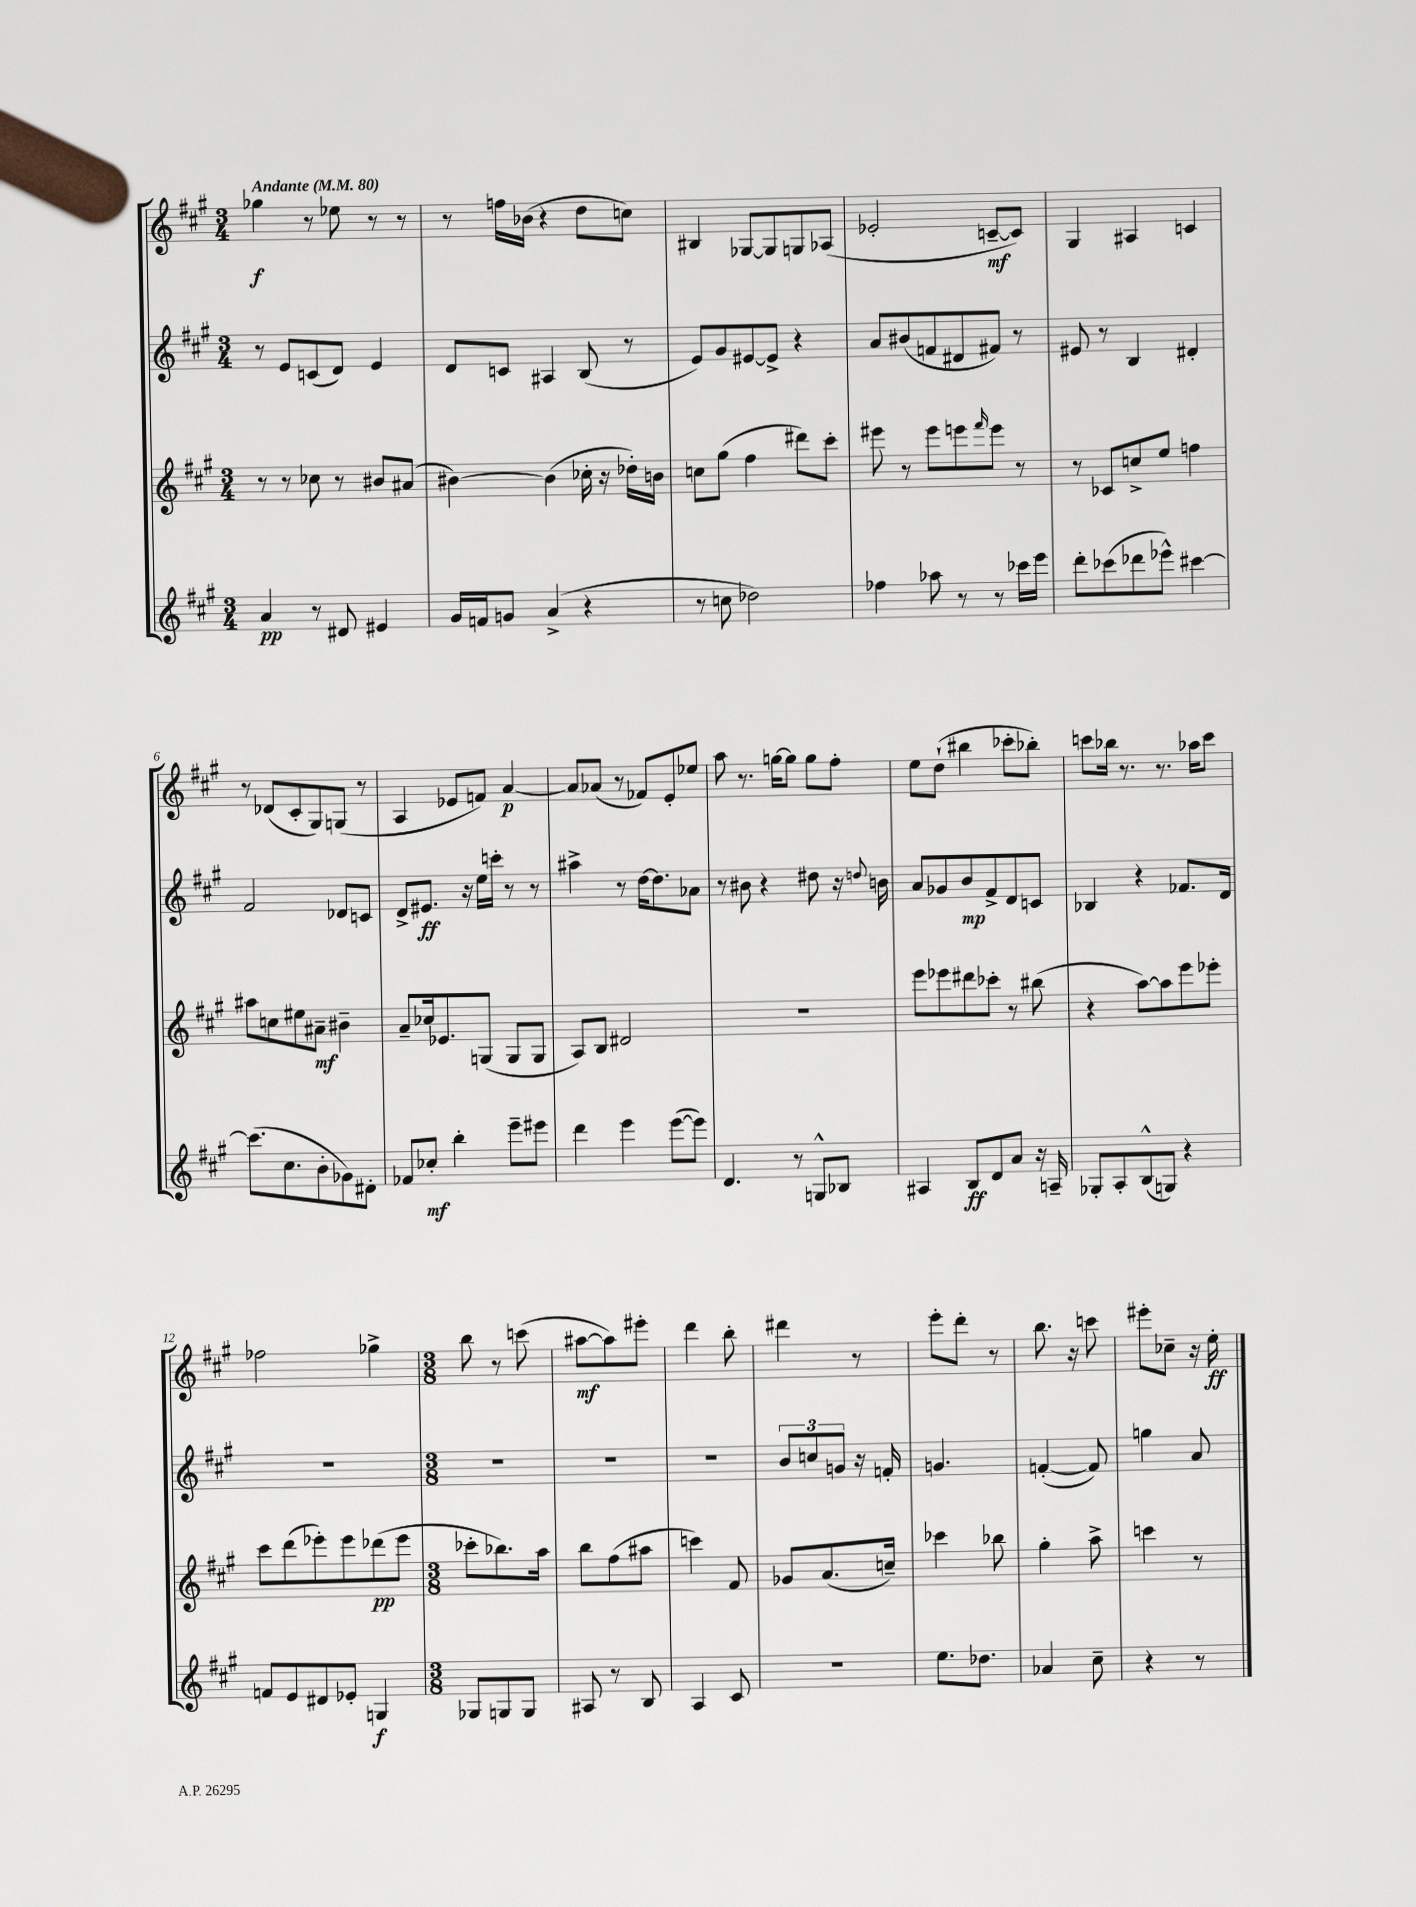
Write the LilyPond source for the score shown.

<<
\new StaffGroup <<
\new Staff = "s0" {
    \clef treble \key a \major \numericTimeSignature \time 3/4 \tempo "Andante" 4 = 80
    ges''4\f r8 ees''8 r8 r8 |
    r8 f''16 bes'16( r4 d''8 c''8) |
    bis4 ges8~ ges8 g8 aes8( |
    ees'2-. c'8~--\mf c'8) |
    gis4 ais4 c'4 |
    r8 des'8( cis'8-. gis8) g8( r8 |
    a4 ees'8 f'8) a'4~\p |
    a'8 aes'8( r8 fes'8) e'8-. ees''8 |
    a''8 r8. g''16~ g''8 g''8 fis''8-. |
    e''8 d''8-!( bis''4 ces'''8-. bes''8-.) |
    c'''8 bes''16 r8. r8. aes''16 c'''8 |
    fes''2 ges''4-> |
    \numericTimeSignature \time 3/8 b''8 r8 c'''8( |
    ais''8~\mf ais''8) eis'''8-. |
    d'''4 b''8-. |
    dis'''4 r8 |
    e'''8-. d'''8-. r8 |
    b''8. r16 c'''8 |
    eis'''8-. ces''8-- r16 e''16-.\ff \bar "|." |
}
\new Staff = "s1" {
    \clef treble \key a \major \numericTimeSignature \time 3/4
    r8 e'8 c'8( d'8) e'4 |
    d'8 c'8 ais4 b8( r8 |
    e'8) gis'8 eis'8~ eis'8-> r4 |
    a'8 bis'8( f'8 dis'8 fis'8) r8 |
    eis'8 r8 b4 dis'4-. |
    fis'2 des'8 c'8 |
    d'8-> eis'8.\ff r16 e''16 c'''16-. r8 r8 |
    ais''4-> r8 d''16~ d''8. aes'8 |
    r8 bis'8 r4 dis''8 r16 \appoggiatura { d''8 } b'16 |
    a'8 ges'8 b'8\mp fis'8-> d'8 c'8 |
    bes4 r4 fes'8. d'16 |
    R2. |
    \numericTimeSignature \time 3/8 R4. |
    R4. |
    R4. |
    \tuplet 3/2 { b'8 c''8 g'8 } r16 f'16-. |
    g'4. |
    f'4~-.( f'8) |
    g''4 a'8 \bar "|." |
}
\new Staff = "s2" {
    \clef treble \key a \major \numericTimeSignature \time 3/4
    r8 r8 ces''8 r8 bis'8 ais'8( |
    bis'4~) bis'4( ces''16-. r16 des''16-.) b'16 |
    c''8 gis''8( fis''4 dis'''8) cis'''8-. |
    eis'''8 r8 eis'''8 e'''8 \grace { fis'''16 } e'''8 r8 |
    r8 ces'8 c''8-> e''8 f''4 |
    ais''8 c''8 eis''8 ais'8--\mf bis'4-- |
    a'8-- ces''16 ees'8. g8( g8 g8 |
    a8) b8 dis'2 |
    R2. |
    e'''8 ees'''8 dis'''8 ces'''8-. r8 bis''8( |
    r4 a''8~) a''8 e'''8 ees'''8-. |
    cis'''8 d'''8( ees'''8-.) ees'''8 des'''8\pp( ees'''8 |
    \numericTimeSignature \time 3/8 ces'''8-. bes''8.) a''16 |
    b''8 fis''8( ais''8 |
    c'''4) fis'8 |
    ges'8 a'8.( c''16--) |
    ces'''4 bes''8 |
    gis''4-. a''8-> |
    c'''4 r8 \bar "|." |
}
\new Staff = "s3" {
    \clef treble \key a \major \numericTimeSignature \time 3/4
    a'4\pp r8 dis'8 eis'4 |
    gis'16 f'16 g'8 a'4->( r4 |
    r8 c''8 des''2) |
    fes''4 aes''8 r8 r8 ces'''16 e'''16 |
    d'''8-. ces'''8( des'''8 ees'''8-^) cis'''4~ |
    cis'''8.( cis''8. b'8-. ges'8) dis'8-. |
    fes'8 ces''8-.\mf b''4-. e'''8-- eis'''8 |
    d'''4 e'''4 e'''8~( e'''8) |
    d'4. r8 g8-^ bes8 |
    ais4 b8\ff d'8 a'8 r16 a16-- |
    ges8-. a8-. b8-^( g8) r4 |
    f'8 e'8 dis'8 ees'8-. g4\f |
    \numericTimeSignature \time 3/8 ges8 g8 g8 |
    ais8 r8 b8 |
    a4 cis'8 |
    r4. |
    e''8. des''8. |
    aes'4 cis''8-- |
    r4 r8 \bar "|." |
}
>>
>>
